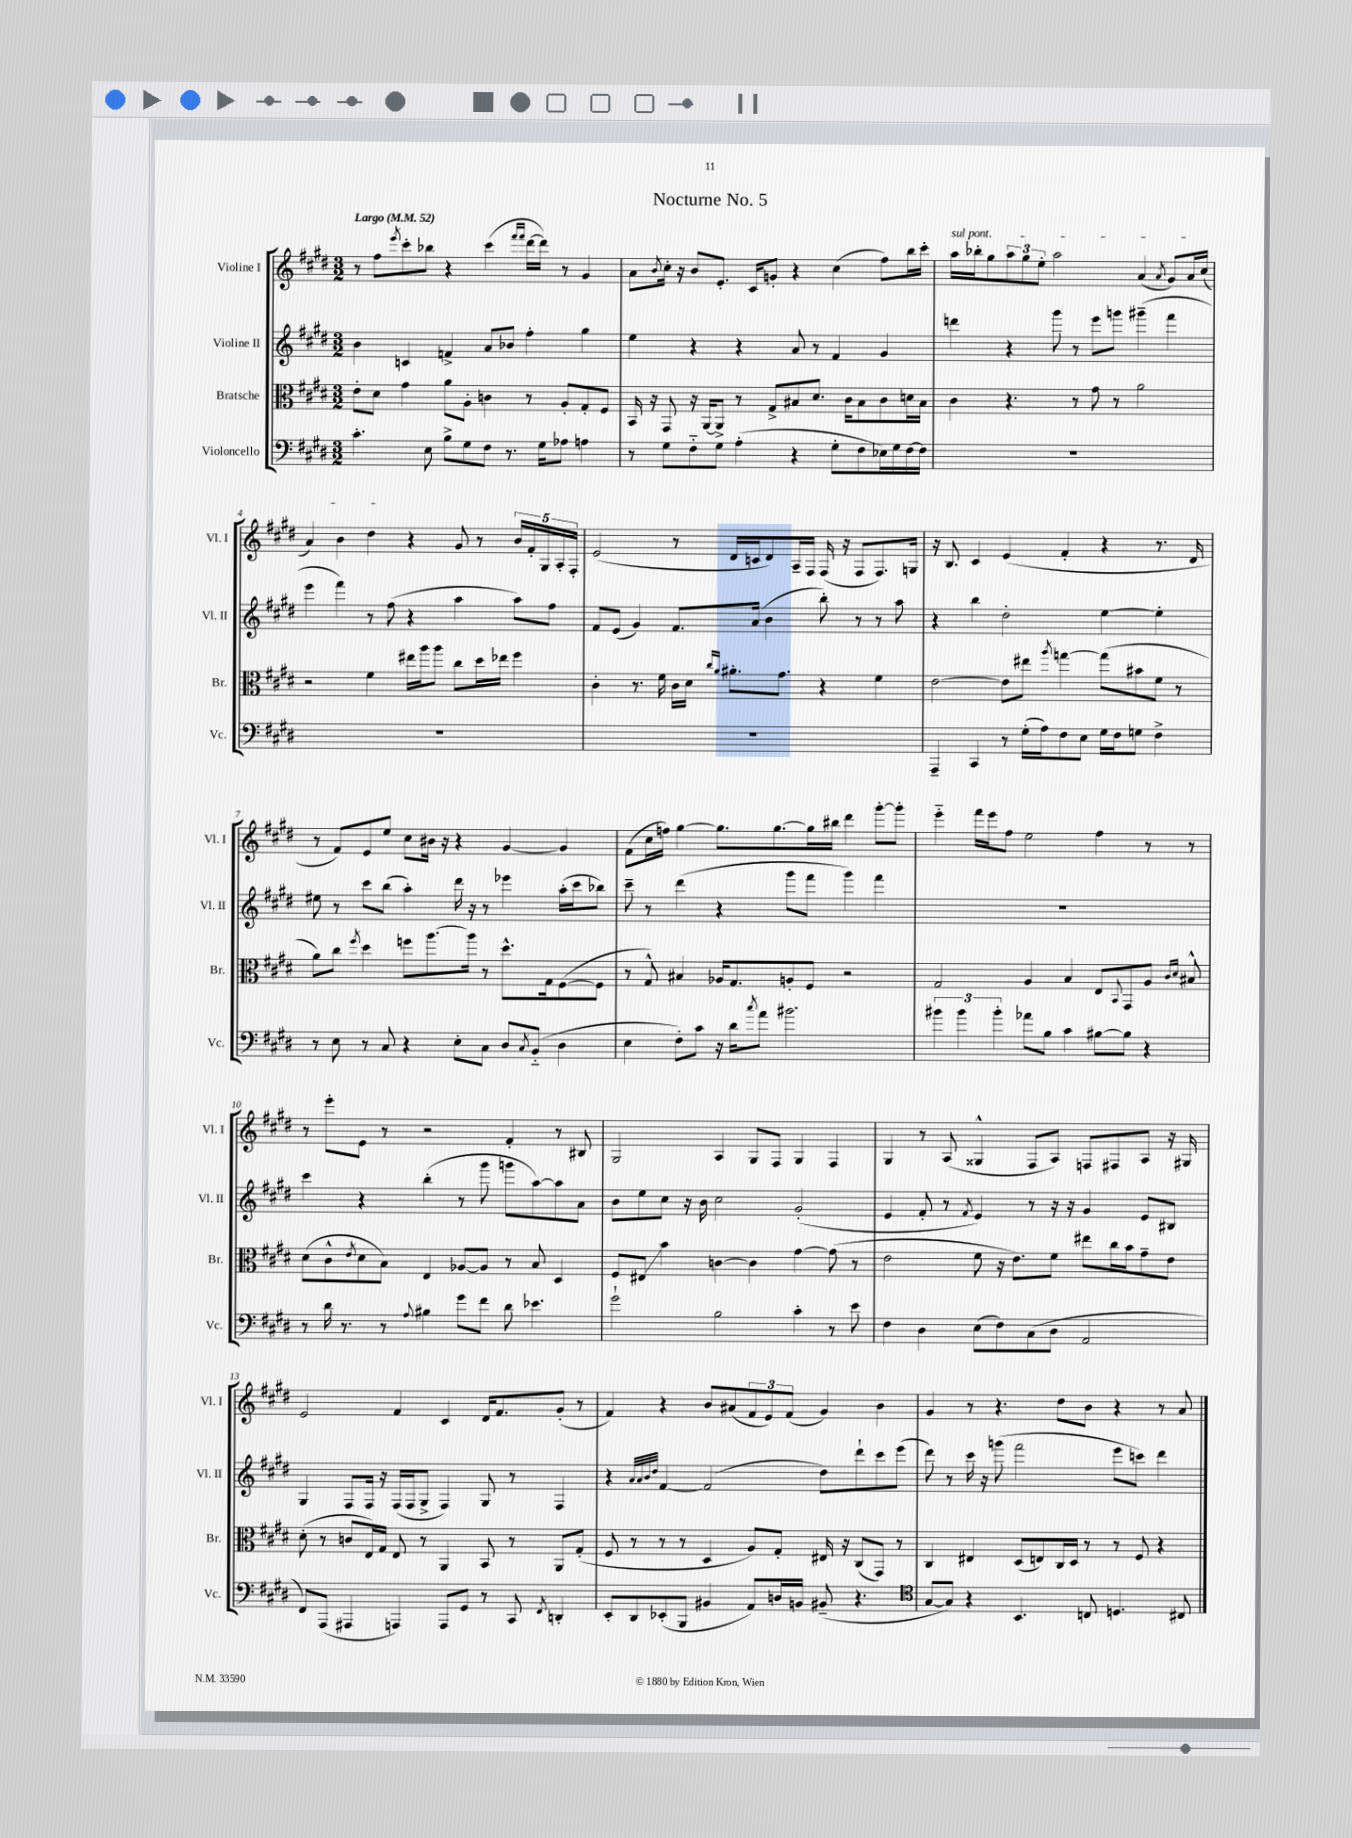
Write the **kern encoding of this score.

**kern	**kern	**kern	**kern
*staff4	*staff3	*staff2	*staff1
*clefF4	*clefC3	*clefG2	*clefG2
*k[f#c#g#d#]	*k[f#c#g#d#]	*k[f#c#g#d#]	*k[f#c#g#d#]
*M3/2	*M3/2	*M3/2	*M3/2
*MM52	*MM52	*MM52	*MM52
4.c#'\	8e'\L	4b\	8r
.	8d#\J	.	8ff#\L
.	.	.	8qeee/
.	4g#\	4c/	8ccc#'\
8E\	.	.	8bb-\J
8B^\L	8a\L	4f^/	4r
8G#\	8A'\J	.	.
8F#\J	4c\	8a/L	(4ccc#\
8.r	.	8b-/J	.
.	.	.	16qqfff#/LL
.	.	.	16qqfff#/JJ
.	8r	4ff#'\	[16ddd#\LL
16G#\LK	.	.	16ddd#\]JJ)
8A-\J	8A'/L	.	8r
4A\	8G#'/	4gg#\	4g#/
.	8F#/J	.	.
=	=	=	=
8r	16BB/	4ee\	8a\L
.	16r	.	.
.	.	.	8qb/
8G#\L	8GG#/	.	16cc#'\Jk
.	.	.	16r
8F#'~\	16r	4r	8b/L
.	[16AA/LK	.	.
8G#\J	8AA^/]J	.	8.e'/J
(4A'\	8r	4r	.
.	.	.	16c#/LK
.	8G#^/L	.	8g'/J
4r	8B#/	8a/	4r
.	8.d#/J	8r	.
8G#'\L	.	4f#/	(4cc#\
.	16c#\LK	.	.
8F#\	8B#\	.	.
16E-\L)	8c#\	4g#/	8ff#\L)
16G#\	.	.	.
[16F#\	16d\L	.	16bb\L
16F#\]JJ	16B#\JJ	.	16ccc#'\JJ
=	=	=	=
1.r	4c#\	4ddd\	16aa\LL
.	.	.	16bb-'\J
.	.	.	8gg#\
.	4.r	4r	12aa\
.	.	.	12gg#\
.	.	.	12ee'\J
.	.	8ggg#\	2aa\
.	8r	8r	.
.	8g#\	8eee\L	.
.	8r	8ggg\J	.
.	2a\	(4ggg#~\	(4a/
.	.	.	8qa/
.	.	4fff#\	8g#/L)
.	.	.	16a/L
.	.	.	(16cc#/JJ
=	=	=	=
1.r	2r	4eee\	4a/)
.	.	4fff#\)	4b\
.	4f#\	8r	4dd#\
.	.	(8ff#\	.
.	16ee#\LL	4r	4r
.	16aa\J	.	.
.	8aa\J	.	.
.	8cc#\L	4aa\	8g#/
.	16dd#\L	.	8r
.	16ee-\JJ	.	.
.	4ff#\	8aa\L)	20b/LL
.	.	.	20f#'/
.	.	.	20G#/
.	.	8ff#\J	.
.	.	.	20A'/
.	.	.	20F#'/JJ
=	=	=	=
1.r	4c#'\	8f#/L	(2e/
.	.	(8e/J	.
.	8.r	4g#/)	.
.	16f#\	.	.
.	16c#\LL	8.f#/L	8r
.	16d#\JJ	.	.
.	16qqcc#/LL	.	.
.	16qqa/JJ	.	.
.	8.a#'\L	.	16d#/LL
.	.	(16a/Jk	16c/J
.	.	4b\	8d#/)
.	8.g#\J	.	.
.	.	.	16A~/L
.	.	.	16F#/JJ
.	4r	8bb'\)	(16F#/
.	.	.	16r
.	.	8r	8F#/L
.	4f#\	8r	8.F#/)
.	.	8aa\	.
.	.	.	16G/Jk
=	=	=	=
4AAA~/	[2e\	4r	16r
.	.	.	8.B/
4CC#/	.	4bb\	4c#/
8r	8e\]L	2dd#'\	(4e/
(16G#'\LL	8ee#\J	.	.
16A\J)	.	.	.
.	8qaa/	.	.
8F#\	[4gg\	.	4f#'/
8E\J	.	.	.
16G#\LL	(8gg\]L	[4ee\	4r
16F#\J	.	.	.
8G\J	8b#\	.	.
4F#^\	8f#\J	4ee'\]	8.r
.	8r	.	.
.	.	.	16d#/
=	=	=	=
8r	8a\L)	8ee#\	8r
8E\	8cc#\J	8r	8f#/L)
.	8qff#/	.	.
8r	4dd#\	8ccc#\L	8e/
8C#/	.	(8bb\J	8ee/J
4r	8ff\L	4aa'\)	8cc#\L
.	[8.aa\	.	16b#\Jk
.	.	.	16r
8E'\L	.	16ddd#\	4r
.	16aa\]Jk	16r	.
8C#\J	8r	8r	.
8D#/L	8.dd#^^\L	4eee-\	[4g#/
8qC#/	.	.	.
(8BB'~/J	.	.	.
.	16G#\k	.	.
4D#\	([8F#\	(16aa'\LL	4g#/]
.	.	16ccc#\J	.
.	8F#\]J	8bb-\J)	.
=	=	=	=
4E\	8r	8ccc#~\	(8f#\L
.	8G#^^/)	8r	16cc#\L
.	.	.	16ff\JJ)
8F#'\L)	4B#/	(4ddd#\	[4gg#\
8c#\J	.	.	.
16r	16A-/LK	4r	8.gg#\]L
16d#\LK	8.G#/	.	.
8qcc#/	.	.	.
8a\J	.	.	.
.	.	.	[8.gg#\
2.b#\	8A'/	8ggg#\L	.
.	8F#/J	8fff#\J	16gg#\]L
.	.	.	16bb#\JJ
.	2r	4ggg#\)	4ddd#\
.	.	4fff#\	[8ggg#'\L
.	.	.	8ggg#'\]J
=	=	=	=
6b#\	2G#/	1.r	4eee'~\
6b#\	.	.	.
.	.	.	16fff#\LL
.	.	.	16eee\J
6b#'\	.	.	.
.	.	.	8ff#\J
8a-\L	4A/	.	2ee\
8B\J	.	.	.
4c#\	4B/	.	.
[8B#\L	8E/L	.	4ff#\
.	8qqBB/	.	.
8B#\]J	8GG#/	.	.
4r	8A/J	.	8r
.	16qqc#/LL	.	.
.	16qqd#/JJ	.	.
.	8B#^^/	.	8r
=	=	=	=
8r	(8d#\L	4ccc#\	8r
16d#\	8c#^^\	.	8eee'\L
8.r	.	.	.
.	8qe/	.	.
.	8d#\	4r	8e\J
8r	8B\J)	.	8r
8qqA/	.	.	.
4B#\	4E/	(4bb'\	2r
8g#\L	[8A-/L	8r	.
8f#\J	8A-/]J	8ggg#\	.
8d#\	8r	8ggg\L	4f#'/
4.e-\	8B/	[8aa\)	.
.	4D#/	8aa\]	8r
.	.	8a\J	8B#/
=	=	=	=
2g#`\	8F#/L	8b\L	2G#/
.	8E#/J	8ee\	.
.	4b\	8cc#\J	.
.	.	16r	.
.	.	16b\	.
2B\	[4c\	2cc#\	4A/
.	4c\]	.	8G#/L
.	.	.	8F#/J
4c#'\	[4g#\	(2g#'/	4G#/
8r	(8g#\]	.	4F#/
8e\	8r	.	.
=	=	=	=
4F#\	2e\	4e/	4G#/
4D#\	.	8f#'/	8r
.	.	8r	(8A/
.	.	8qf#/	.
(8E\L	8f#\	4e/)	4G##^^/
8F#\)	16r	.	.
.	8.e\L)	.	.
(8C#\	.	8r	8F#/L
8D#\J	8f#\J	16r	8A/J)
.	.	16r	.
2AA/	8ee#\L	4g#/	8F/L
.	16cc#\L	.	8F#/
.	16b\J	.	.
.	8g#~\	8e/L	8A/J
.	8e\J	8B#/J	16r
.	.	.	16G#/
=	=	=	=
8FF#/L)	(8d#'\	4G#/	2e/
(8AAA/J	8r	.	.
4AAA#/	8c/L	8F#/L	.
.	16E/L)	16F#/Jk	.
.	16G#/JJ	16r	.
4AAA/)	8E/	(16F#/LL	4f#/
.	.	16F#/J	.
.	8r	8G#^/J	.
8AAA/L	4AA/	4F#/)	4c#/
8GG#/J	.	.	.
8r	8BB/	8G#/	16d#/LK
.	.	.	8.f#/
8CC#/	8r	8r	.
8qFF#/	.	.	.
4DD'/	8AA/L	4F#/	(8g#'/J
.	(8G#'/J	.	8r
=	=	=	=
8EE'/L	8F#/	4r	4f#/)
8DD#/	8r	.	.
.	.	32qqa/LLL	.
.	.	32qqa/	.
.	.	32qqb/	.
.	.	32qqdd#/JJJ	.
(8EE-'/	8r	[4f#/	4r
8BBB/J	8r	.	.
4BB#/	4D#/	(2f#/]	8b/L
.	.	.	(8a#/
8AA/L)	8A/L)	.	12f#/
.	.	.	12e/)
16D/L	8G#'/J	.	.
.	.	.	(12f#/J
16BB/JJ	.	.	.
(8BB#~/	16E#/	8dd#\L)	4g#/)
.	16r	.	.
4.r	(8C#/L	8ddd#`\	.
.	8GG#/J)	8ccc#\	4b\
.	8r	(8eee\J	.
=	=	=	=
*clefC4	*	*	*
[8G#/L	4C#/	8ddd#\)	4g#/
8G#/]J)	.	8r	.
4r	4E#/	16ccc#\	8r
.	.	16r	.
.	.	(8ggg\	4.r
4.BB/	(8D#/L	2fff#\	.
.	8E/)	.	.
.	16C#/L	.	8dd#\L
.	16D#/JJ	.	.
8C/	8r	.	8b\J
4.D/	8r	8eee\L	4r
.	8F#/	8ccc\J)	.
.	4r	4ddd#\	8r
8C#/	.	.	8a/
==	==	==	==
*-	*-	*-	*-
